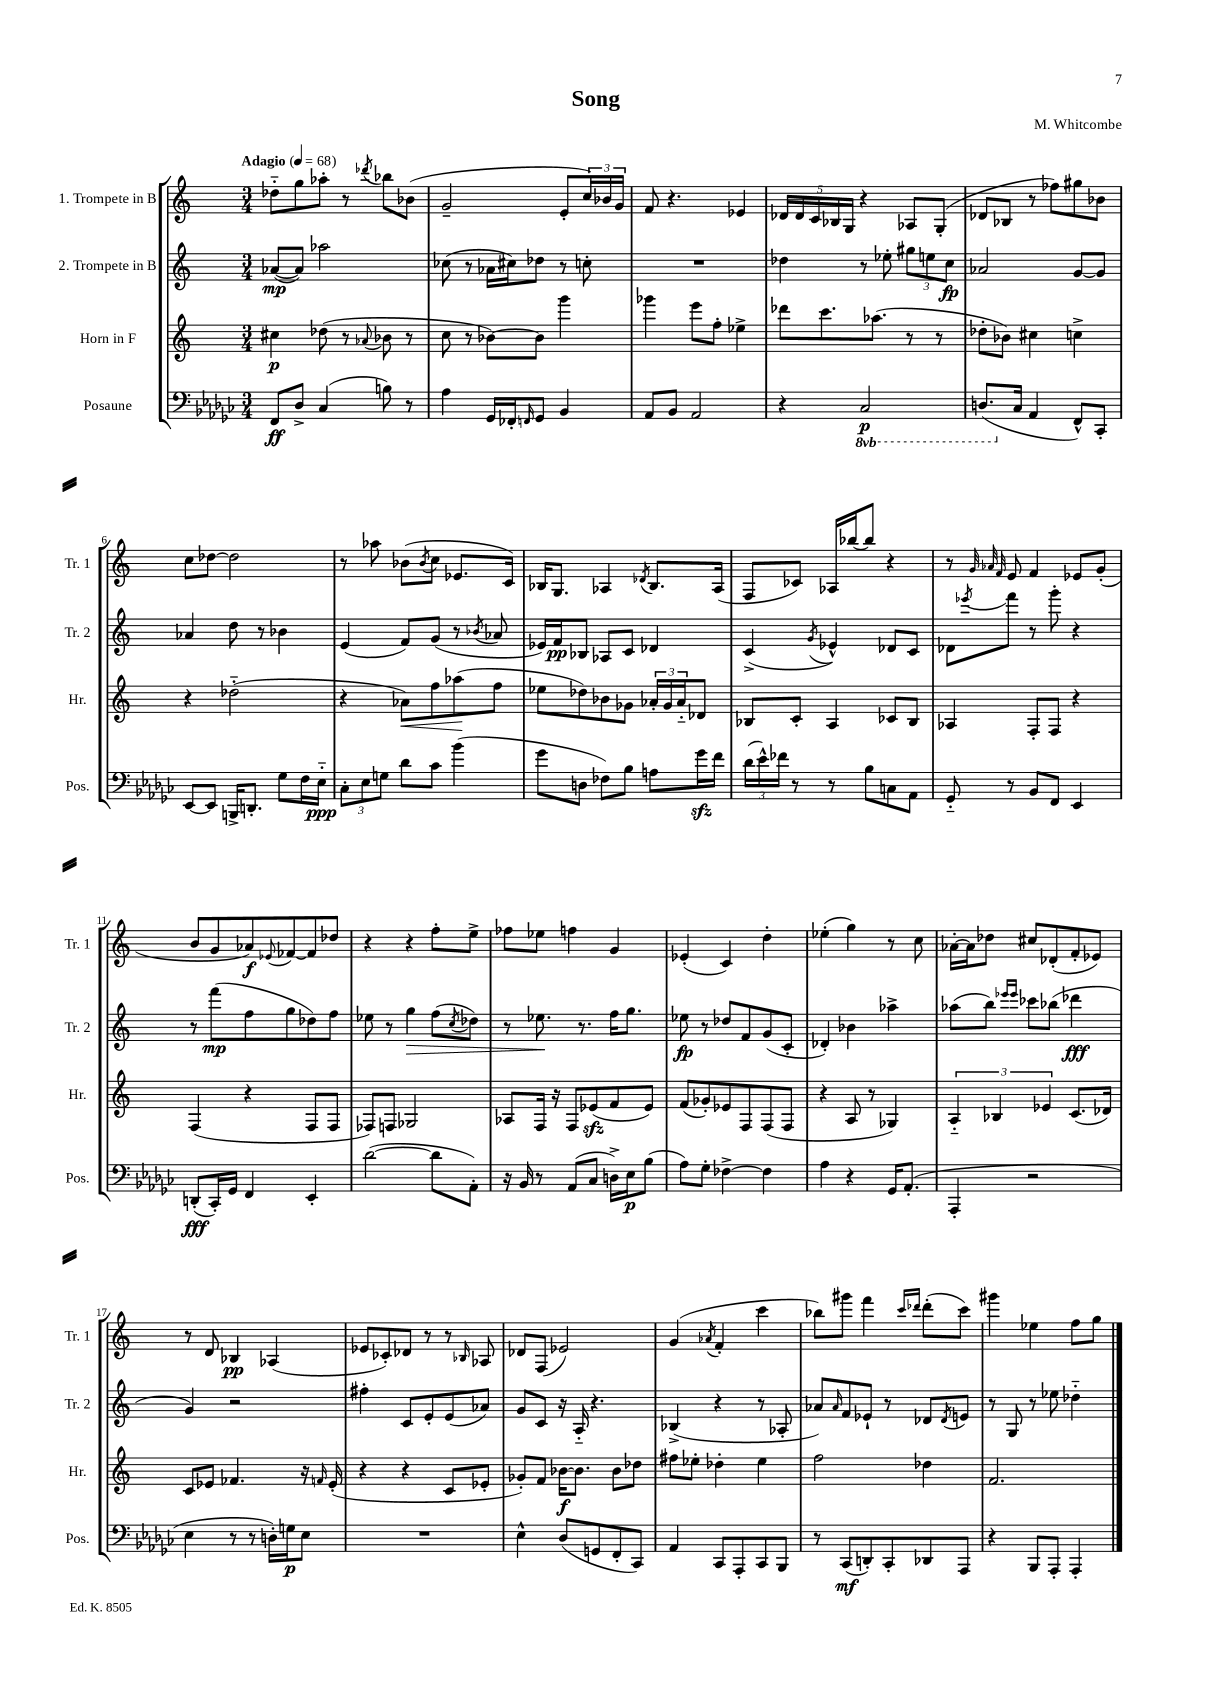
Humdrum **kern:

**kern	**dynam	**kern	**dynam	**kern	**dynam	**kern	**dynam
*part4	*part4	*part3	*part3	*part2	*part2	*part1	*part1
*staff4	*staff4	*staff3	*staff3	*staff2	*staff2	*staff1	*staff1
*I"Posaune	*	*I"Horn in F	*	*I"2. Trompete in B	*	*I"1. Trompete in B	*
*I'Pos.	*	*I'Hr.	*	*I'Tr. 2	*	*I'Tr. 1	*
*clefF4	*	*clefG2	*	*clefG2	*	*clefG2	*
*k[b-e-a-d-g-c-]	*	*k[]	*	*k[]	*	*k[]	*
*M3/4	*	*M3/4	*	*M3/4	*	*M3/4	*
*MM68	*	*MM68	*	*MM68	*	*MM68	*
=1	=1	=1	=1	=1	=1	=1	=1
!	!	!	!	!	!	!LO:TX:a:B:t=Adagio	!
8FF/L	ff	4cc#X\	p	([8a-X/L	mp	8dd-X\L	.
8D-^/J	.	.	.	8a-/J])	.	8gg\	.
(4C-/	.	(8dd-X\	.	2aa-X\	.	8aa-X'\J	.
.	.	8r	.	.	.	8r	.
.	.	8qqa-X/	.	.	.	8qddd-X/	.
8Bn\)	.	8b-X\	.	.	.	8bb-X\L	.
8r	.	8r	.	.	.	(8b-X\J	.
=2	=2	=2	=2	=2	=2	=2	=2
4A-\	.	8cc\	.	(8cc-X\	.	2g~/	.
.	.	8r	.	8r	.	.	.
16GG-/LL	.	[8b-X\L)	.	16a-X\LL	.	.	.
16FF-X'/J	.	.	.	16cc#X\J)	.	.	.
16qqFFn/	.	.	.	.	.	.	.
8GG-/J	.	8b-\J]	.	8dd-X\J	.	.	.
4BB-/	.	4ggg\	.	8r	.	8e'/L	.
.	.	.	.	8ccn'\	.	24cc/L)	.
.	.	.	.	.	.	24b-X/	.
.	.	.	.	.	.	24g/JJ	.
=3	=3	=3	=3	=3	=3	=3	=3
8AA-/L	.	4ggg-X\	.	2.r	.	8f/	.
8BB-/J	.	.	.	.	.	4.r	.
2AA-/	.	8eee\L	.	.	.	.	.
.	.	8ff'\J	.	.	.	.	.
.	.	4ee-X^\	.	.	.	4e-X/	.
=4	=4	=4	=4	=4	=4	=4	=4
4r	.	8ddd-X\L	.	4dd-X\	.	20d-X/LL	.
.	.	.	.	.	.	20d-/	.
.	.	.	.	.	.	20c/	.
.	.	8.ccc\	.	.	.	.	.
.	.	.	.	.	.	20B-X/	.
.	.	.	.	.	.	20G/JJ	.
*8ba	*	*	*	*	*	*	*
2CC-/	p	.	.	8r	.	4r	.
.	.	(8.aa-X\J	.	.	.	.	.
.	.	.	.	8ee-X'\	.	.	.
.	.	8r	.	12gg#X\L	.	8A-X/L	.
.	.	.	.	12een\	.	.	.
.	.	8r	.	.	.	(8G'/J	.
.	.	.	.	12cc\J	fp	.	.
=5	=5	=5	=5	=5	=5	=5	=5
(8.DDn/L	.	8dd-X'\L	.	2a-X/	.	8d-X/L	.
.	.	8b-X\J)	.	.	.	8B-X/J	.
*X8ba	*	*	*	*	*	*	*
16C-/Jk	.	.	.	.	.	.	.
4AA-/	.	4cc#X\	.	.	.	8r	.
.	.	.	.	.	.	8ff-X\L)	.
8FF^^/L)	.	4ccn^\	.	[8g/L	.	8gg#X\	.
8CC-'/J	.	.	.	8g/J]	.	8b-X\J	.
!!LO:LB:g=z
=6	=6	=6	=6	=6	=6	=6	=6
[8EE-/L	.	4r	.	4a-X/	.	8cc\L	.
8EE-/J]	.	.	.	.	.	[8dd-X\J	.
16BBBn^/KL	.	(2dd-X\	.	8dd\	.	2dd-\]	.
8.DDn'/J	.	.	.	.	.	.	.
.	.	.	.	8r	.	.	.
8G-\L	.	.	.	4b-X\	.	.	.
16F\L	.	.	.	.	.	.	.
16E-\JJ	ppp	.	.	.	.	.	.
=7	=7	=7	=7	=7	=7	=7	=7
12C-'\L	.	4r	.	(4e/	.	8r	.
12E-\	.	.	.	.	.	.	.
.	.	.	.	.	.	8aa-X\	.
12Gn\J	.	.	.	.	.	.	.
!	!	!	!LO:HP:b	!	!	!	!
8d-\L	.	8a-X\L)	<	8f/L)	.	(8b-X\L	.
.	.	.	.	.	.	8qb-/	.
8c-\J	.	8ff\	.	(8g/J	.	8cc\J	.
(4b-\	.	(8aa-X\	.	8r	.	8.e-X/L	.
.	.	.	.	8qb-X/	.	.	.
.	.	8ff\J	[	8a-X/	.	.	.
.	.	.	.	.	.	16c/Jk)	.
=8	=8	=8	=8	=8	=8	=8	=8
8g-\L	.	8ee-X\L	.	16e-X/LL)	.	16B-X/KL	.
.	.	.	.	16f/J	pp	8.G/J	.
8Dn\J	.	8dd-X\)	.	8B-X/J	.	.	.
8F-X\L)	.	8b-X\	.	8A-X/L	.	4A-X/	.
8B-\J	.	8g-X\J	.	8c/J	.	.	.
.	.	.	.	.	.	8qd-X/	.
8An\L	.	24a-X'/LL	.	4d-X/	.	8.B-/L	.
.	.	24g-/	.	.	.	.	.
.	.	24a-/J	.	.	.	.	.
16g-zz\L	.	8d-X/J	.	.	.	.	.
16f\JJ	.	.	.	.	.	(16A-/Jk	.
=9	=9	=9	=9	=9	=9	=9	=9
(24d-\LL	.	8B-X/L	.	(4c^/	.	8F/L	.
24e-^^\)	.	.	.	.	.	.	.
24f-X\JJ	.	.	.	.	.	.	.
8r	.	8c'/J	.	.	.	8c-X/J)	.
.	.	.	.	8qg/	.	.	.
8r	.	4A/	.	4e-X^^/)	.	16A-X/LL	.
.	.	.	.	.	.	[16bb-X/J	.
8B-\L	.	.	.	.	.	8bb-/J]	.
8Cn\	.	8c-X/L	.	8d-X/L	.	4r	.
8AA-\J	.	8B-/J	.	8c/J	.	.	.
=10	=10	=10	=10	=10	=10	=10	=10
8GG-/	.	4A-X/	.	8d-X\L	.	8r	.
.	.	.	.	.	.	32qqg/	.
.	.	.	.	.	.	32qqa-X/	.
.	.	.	.	8qeee-X/	.	32qqf/	.
8r	.	.	.	8fff\J	.	8e/	.
8BB-/L	.	8F'/L	.	8r	.	4f/	.
8FF/J	.	8F/J	.	8ggg'\	.	.	.
4EE-/	.	4r	.	4r	.	8e-X/L	.
.	.	.	.	.	.	(8g'/J	.
!!LO:LB:g=z
=11	=11	=11	=11	=11	=11	=11	=11
(8DDn'/L	fff	(4F/	.	8r	.	8b/L	.
16CC-'/L)	.	.	.	(8fff\L	mp	8g/	.
16GG-/JJ	.	.	.	.	.	.	.
4FF/	.	4r	.	8ff\	.	8a-X/)	f
.	.	.	.	.	.	8qqe-X/	.
.	.	.	.	8gg\	.	[8f-X/	.
4EE-'/	.	8F/L	.	8dd-X\)	.	8f-/]	.
.	.	8F/J	.	8ff\J	.	8dd-X/J	.
=12	=12	=12	=12	=12	=12	=12	=12
([2d-\	.	8F-X/L)	.	8ee-X\	.	4r	.
.	.	8Fn/J	.	8r	.	.	.
!	!	!	!	!	!LO:HP:b	!	!
.	.	2G-X/	.	4gg\	>	4r	.
8d-\L]	.	.	.	(8ff\L	.	8ff'\L	.
.	.	.	.	8qcc/	.	.	.
8AA-'\J)	.	.	.	8dd-X\J)	.	8ee^\J	.
=13	=13	=13	=13	=13	=13	=13	=13
16r	.	8A-X/L	.	8r	.	8ff-X\L	.
16BB-/	.	.	.	.	.	.	.
8r	.	16F/Jk	.	8.ee-X\	.	8ee-X\J	.
.	.	16r	.	.	.	.	.
(8AA-/L	.	8F/L	.	.	.	4ffn\	.
.	.	.	.	8.r	]	.	.
8C-/J	.	(8e-Xzz/	.	.	.	.	.
16Dn^\LL)	.	8f/	.	16ff\KL	.	4g/	.
16E-\J	p	.	.	8.gg\J	.	.	.
(8B-\J	.	8e-/J)	.	.	.	.	.
=14	=14	=14	=14	=14	=14	=14	=14
8A-\L)	.	(8f/L	.	8ee-X\	fp	(4e-X'/	.
8G-'\J	.	8g-X'/)	.	8r	.	.	.
[4F-X^\	.	8e-X/	.	8dd-X/L	.	4c/)	.
.	.	8F/	.	8f/	.	.	.
4F-\]	.	(8F/	.	(8g/	.	4dd'\	.
.	.	8F/J	.	8c'/J	.	.	.
=15	=15	=15	=15	=15	=15	=15	=15
4A-\	.	4r	.	4d-X'/)	.	(4ee-X'\	.
4r	.	8A/	.	4b-X\	.	4gg\)	.
.	.	8r	.	.	.	.	.
16GG-/KL	.	4G-X/)	.	4aa-X^\	.	8r	.
(8.AA-'/J	.	.	.	.	.	.	.
.	.	.	.	.	.	8cc\	.
=16	=16	=16	=16	=16	=16	=16	=16
4AAA-'/	.	6A/	.	(8aa-X\L	.	[16a-X'\LL	.
.	.	.	.	.	.	16a-\J]	.
.	.	.	.	8bb\J)	.	8dd-X\J	.
.	.	6B-X/	.	.	.	.	.
.	.	.	.	16qqeee-X/LL	.	.	.
.	.	.	.	16qqeee-/JJ	.	.	.
2r	.	.	.	8ccc-X\L	.	8cc#X/L	.
.	.	6e-X/	.	.	.	.	.
.	.	.	.	(8bb-X\J	.	(8d-X'/	.
.	.	(8.c/L	.	4ddd-X\	fff	8f'/	.
.	.	.	.	.	.	8e-X/J)	.
.	.	16d-X/Jk)	.	.	.	.	.
!!LO:LB:g=z
=17	=17	=17	=17	=17	=17	=17	=17
4E-\	.	8c/L	.	4g/)	.	8r	.
.	.	8e-X/J	.	.	.	8d/	.
8r	.	4.f-X/	.	2r	.	4B-X/	pp
8r	.	.	.	.	.	.	.
16Dn'\LL)	.	.	.	.	.	(4A-X/	.
16Gn\J	p	.	.	.	.	.	.
8E-\J	.	16r	.	.	.	.	.
.	.	16qqfn/	.	.	.	.	.
.	.	(16e-'/	.	.	.	.	.
=18	=18	=18	=18	=18	=18	=18	=18
2.r	.	4r	.	4ff#X'\	.	8e-X/L	.
.	.	.	.	.	.	8c-X'/)	.
.	.	4r	.	8c/L	.	8d-X/J	.
.	.	.	.	8e'/	.	8r	.
.	.	8c/L	.	(8e/	.	8r	.
.	.	.	.	.	.	16qqB-X/	.
.	.	8e-X'/J	.	8a-X/J)	.	8A-X/	.
=19	=19	=19	=19	=19	=19	=19	=19
4E-^^\	.	8g-X'/L)	.	8g/L	.	8d-X/L	.
.	.	8f/J	.	8c/J	.	(8F/J	.
(8D-/L	.	[16b-X\KL	f	16r	.	2e-X/)	.
.	.	8.b-\J]	.	16A/	.	.	.
8GGn/	.	.	.	4.r	.	.	.
8FF'/	.	8b-\L	.	.	.	.	.
8CC-/J)	.	8dd-X\J	.	.	.	.	.
=20	=20	=20	=20	=20	=20	=20	=20
4AA-/	.	8ff#X\L	.	(4B-X^/	.	(4g/	.
.	.	8ee-X'\J	.	.	.	.	.
.	.	.	.	.	.	8qa-X/	.
8CC-/L	.	4dd-X'\	.	4r	.	4f'/	.
8AAA-'/	.	.	.	.	.	.	.
8CC-/	.	4ee-\	.	8r	.	4ccc\	.
8BBB-/J	.	.	.	8A-X'/	.	.	.
=21	=21	=21	=21	=21	=21	=21	=21
8r	.	2ff\	.	8a-X/L)	.	8bb-X\L)	.
.	.	.	.	16qqa-/	.	.	.
(8CC-/L	mf	.	.	8f/	.	8ggg#X\J	.
8DDn'/)	.	.	.	8e-X`/J	.	4fff\	.
8CC-'/	.	.	.	8r	.	.	.
.	.	.	.	.	.	16qqccc/LL	.
.	.	.	.	.	.	16qqddd-X/JJ	.
8DD-X/	.	4dd-X\	.	8d-X/L	.	(8ddd-'\L	.
.	.	.	.	8qd-/	.	.	.
8AAA-/J	.	.	.	8en/J	.	8ccc\J)	.
=22	=22	=22	=22	=22	=22	=22	=22
4r	.	2.f/	.	8r	.	4ggg#X\	.
.	.	.	.	8G/	.	.	.
8BBB-/L	.	.	.	8r	.	4ee-X\	.
8AAA-'/J	.	.	.	8ee-X\	.	.	.
4AAA-'/	.	.	.	4dd-X\	.	8ff\L	.
.	.	.	.	.	.	8gg\J	.
==	==	==	==	==	==	==	==
*-	*-	*-	*-	*-	*-	*-	*-
